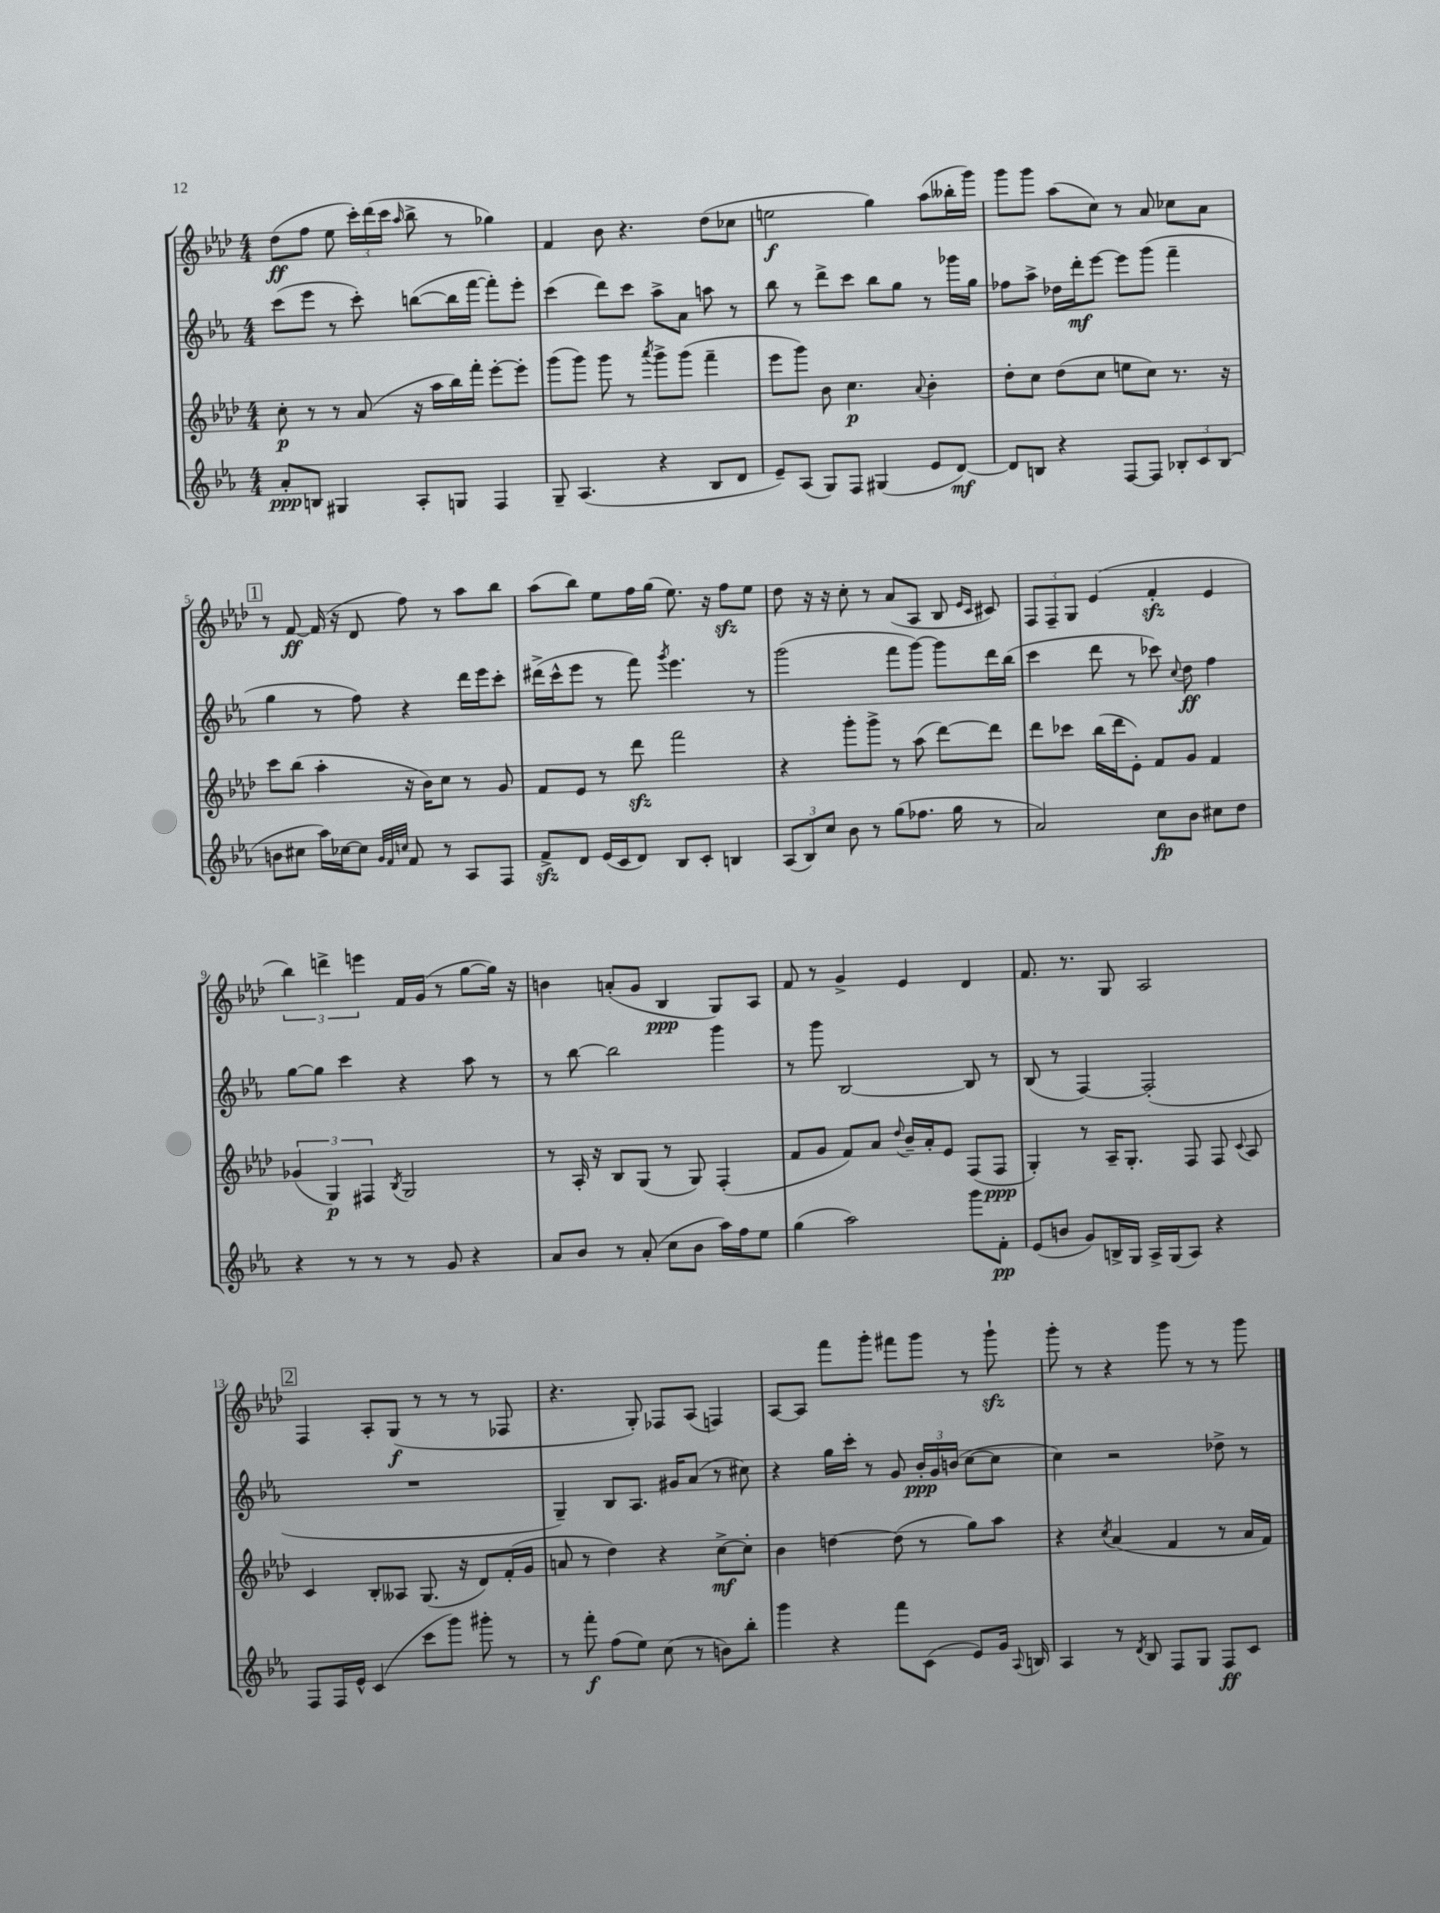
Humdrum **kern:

**kern	**kern	**kern	**kern
*staff4	*staff3	*staff2	*staff1
*clefG2	*clefG2	*clefG2	*clefG2
*k[b-e-a-]	*k[b-e-a-d-]	*k[b-e-a-]	*k[b-e-a-d-]
*M4/4	*M4/4	*M4/4	*M4/4
8a-'/L	8cc'\	(8ccc\L	(8dd-\L
8B/J	8r	8eee-\J	8ff\J
4G#/	8r	8r	8ee-\
.	(8a-/	8ccc'\)	24ccc'\LL)
.	.	.	(24ddd-\
.	.	.	24ccc\JJ
.	.	.	16qqaa-/
8A-'/L	16r	([8bb\L	8bb-^\
.	16aa-\LL	.	.
8G/J	16bb-\)	16bb\]L	8r
.	16fff'\JJ	[16fff\JJ	.
4F/	[8eee-'\L	8fff'\]L)	4gg-\)
.	8eee-'\]J	8eee-'\J	.
=	=	=	=
8G~/	(8ggg\L	(4ccc\	4f/
(4.A-/	8ggg\J)	.	.
.	8ggg\	8ddd\L)	8b-\
.	8r	8ccc\J	4.r
.	8qaaa-/	.	.
4r	8ggg^\L	8aa-^\L	.
.	(8ggg\J	8a-\J	.
8B-/L	4fff~\	8aa\	(8dd-\L
8d/J	.	8r	8cc-\J
=	=	=	=
8e-~/L)	8eee-\L	8bb-\	2ee\
(8A-/J	8ggg\J)	8r	.
8G/L)	8b-\	8ddd^\L	.
8F/J	4.cc\	8ccc\J	.
(4G#/	.	8bb-\L	4gg\)
.	.	8gg\J	.
.	8qqa-/	.	.
8e-/L	4b-'\	8r	(8aa-\L
[8d/J)	.	16ggg-\LL	16bb--'\L
.	.	16gg\JJ	16ggg\JJ)
=	=	=	=
8d/]L	8dd-'\L	8ff-\L	8ggg\L
8B/J	8cc\J	8aa-^\J	8ggg\J
4r	(8dd-\L	16dd-\LL	(8aa-\L
.	.	16ddd'\J	.
.	8cc\J	[8eee-\J	8cc\J)
[8F/L	8ee\L	8eee-\]L	8r
8F/]J	8cc\J)	(8ggg\J	8a-/
12B-'/L	8.r	4fff~\	8cc-\L
12c/	.	.	.
.	.	.	8a-\J
(12B-/J	.	.	.
.	16r	.	.
=	=	=	=
8b\L	8ccc\L	4gg\	8r
8cc#\J	(8bb-\J	.	[8f/
16aa-\LL)	4aa-'\	8r	(16f/]
[16cc-\J	.	.	16r
8cc-\]J	.	8ff\)	8d-/
32qqg/LLL	.	.	.
32qqf/	.	.	.
32qqcc/JJJ	.	.	.
8f/	16r	4r	8ff\)
.	16b-\LK)	.	.
8r	8cc\J	.	8r
8A-/L	8r	16ddd\LL	8aa-\L
.	.	16eee-\J	.
8F/J	8g/	8ccc'\J	8bb-\J
=	=	=	=
8f^/L	8f/L	(16ddd#^\LL	(8aa-\L
.	.	16ccc^^\J	.
8d/J	8e-/J	8eee-\J	8bb-\J)
(16e-/LL	8r	8r	8ee-\L
16c/J	.	.	.
8d/J)	8ddd-\	8fff\)	16ff\L
.	.	.	(16gg\JJ
.	.	8qggg/	.
8B-/L	2fff\	4.eee-\	8.ee-\)
8c'/J	.	.	.
.	.	.	16r
4B/	.	.	8ff\L
.	.	8r	8ee-\J
=	=	=	=
(12A-/L	4r	(2ggg\	8dd-\
12B-/)	.	.	.
.	.	.	16r
12cc/J	.	.	.
.	.	.	16r
8b-\	8ggg'\L	.	8cc'\
8r	8ggg^\J	.	8r
(8gg\L	8r	8fff\L	(8a-/L
8.ff-\J	(8aa-\	[8ggg\J)	8A-/J
.	[8ddd-\L)	8ggg\]L	8B-/
16gg\	.	.	.
.	.	.	16qqe-/LL
.	.	.	16qqc/JJ
8r	8ddd-\]J	16ddd\L	8c#/)
.	.	(16bb-\JJ	.
=	=	=	=
2a-/)	8ddd-\L	4ccc\	12F/L
.	.	.	12F~/
.	8ccc-\J	.	.
.	.	.	12G/J
.	(16bb-\LL	8ddd\	(4e-/
.	16ddd-\J	.	.
.	8e-'\J)	8r	.
8cc\L	8f/L	8ccc-\)	4f'/
.	.	8qqcc/	.
8b-\J	8g/J	8dd\	.
8cc#\L	4f/	4ff\	4e-/
8dd\J	.	.	.
=	=	=	=
4r	(6g-/	[8gg\L	6bb-\)
.	.	8gg\]J	.
.	6G/)	.	6ddd^\
8r	.	4ccc\	.
.	6F#/	.	6eee\
8r	.	.	.
.	8qB-/	.	.
8r	2G/	4r	16f/LL
.	.	.	(16g/JJ
8g/	.	.	8r
4r	.	8aa-\	[8gg\L
.	.	8r	16gg\]Jk)
.	.	.	16r
=	=	=	=
8a-/L	8r	8r	4b\
8b-/J	16A-'/	[8bb-\	.
.	16r	.	.
8r	8B-/L	2bb-\]	(8a'/L
(8a-'/	(8G/J	.	8g/J
8cc\L	8r	.	4B-/
8b-\J	8G/)	.	.
16aa-\LL)	(4F'/	4ggg\	8G/L)
16ff\J	.	.	.
8ee-\J	.	.	8A-/J
=	=	=	=
(4gg\	8f/L	8r	8f/
.	8g/J	8ggg\	8r
2aa-\)	8f/L)	[2B-/	4g^/
.	8a-/J	.	.
.	8qqdd-/	.	.
.	16b-~/LL	.	4e-/
.	16a-'/J	.	.
.	8e-/J	.	.
8ggg\L	(8F/L	8B-/]	4d-/
8f'\J	8F/J	8r	.
=	=	=	=
(8e-/L	4G'/)	(8B-/	8.f/
8b/J	.	8r	.
.	.	.	8.r
8g/L)	8r	[4F/)	.
16B^/L	16A-~/LK	.	8G/
16G/JJ	8.G'/J	.	.
16A-^/LL	.	(2F'/]	2A-/
(16G/J	.	.	.
8A-/J)	8F/	.	.
4r	8F/	.	.
.	8qqc/	.	.
.	8A-/	.	.
=	=	=	=
8F/L	4c/	1r	4F/
16F/L	.	.	.
16e-^^/JJ	.	.	.
(4c/	8B-'/L	.	8A-'/L
.	8A--/J	.	(8G/J
8ccc\L	(8.G/	.	8r
8ggg\J)	.	.	8r
.	16r	.	.
8ggg#'\	8d-/L)	.	8r
8r	(16f'/L	.	8F-/
.	16g/JJ	.	.
=	=	=	=
8r	8a/	4G~/)	4.r
8fff'\	8r	.	.
(8ff\L	4dd-\)	8B-/L	.
8ee-\J)	.	8.A-/J	8G'/)
(8cc\	4r	.	8F-/L
.	.	16g#/LK	.
8r	.	(8a-/J	(8A-/J
8b\L)	[8cc^\L	8r	4F/)
8bb-'\J	8cc'\]J	8cc#\)	.
=	=	=	=
4ggg\	4b-\	4r	[8A-/L
.	.	.	8A-/]J
4r	[4dd\	16gg\LL	8fff\L
.	.	16ccc'\JJ	.
.	.	8r	8ggg'\J
8fff\L	(8dd\]	8g/	8fff#\L
(8c\J	8r	24b-'/LL	8ggg\J
.	.	24g/	.
.	.	(24b/JJ	.
8e-/L)	8gg\L)	[8cc\L	8r
16g/Jk	8aa-\J	8cc\]J	8ggg`\
8qqA-/	.	.	.
16B/	.	.	.
=	=	=	=
4A-/	4r	4cc\)	8ggg'\
.	.	.	8r
.	8qcc/	.	.
8r	(4a-/	2r	4r
8qd/	.	.	.
8B-/	.	.	.
8F/L	4f/	.	8ggg\
8G/J	.	.	8r
8F/L	8r	8dd-^\	8r
8c/J	16a-/LL	8r	8ggg\
.	16f/JJ)	.	.
==	==	==	==
*-	*-	*-	*-
